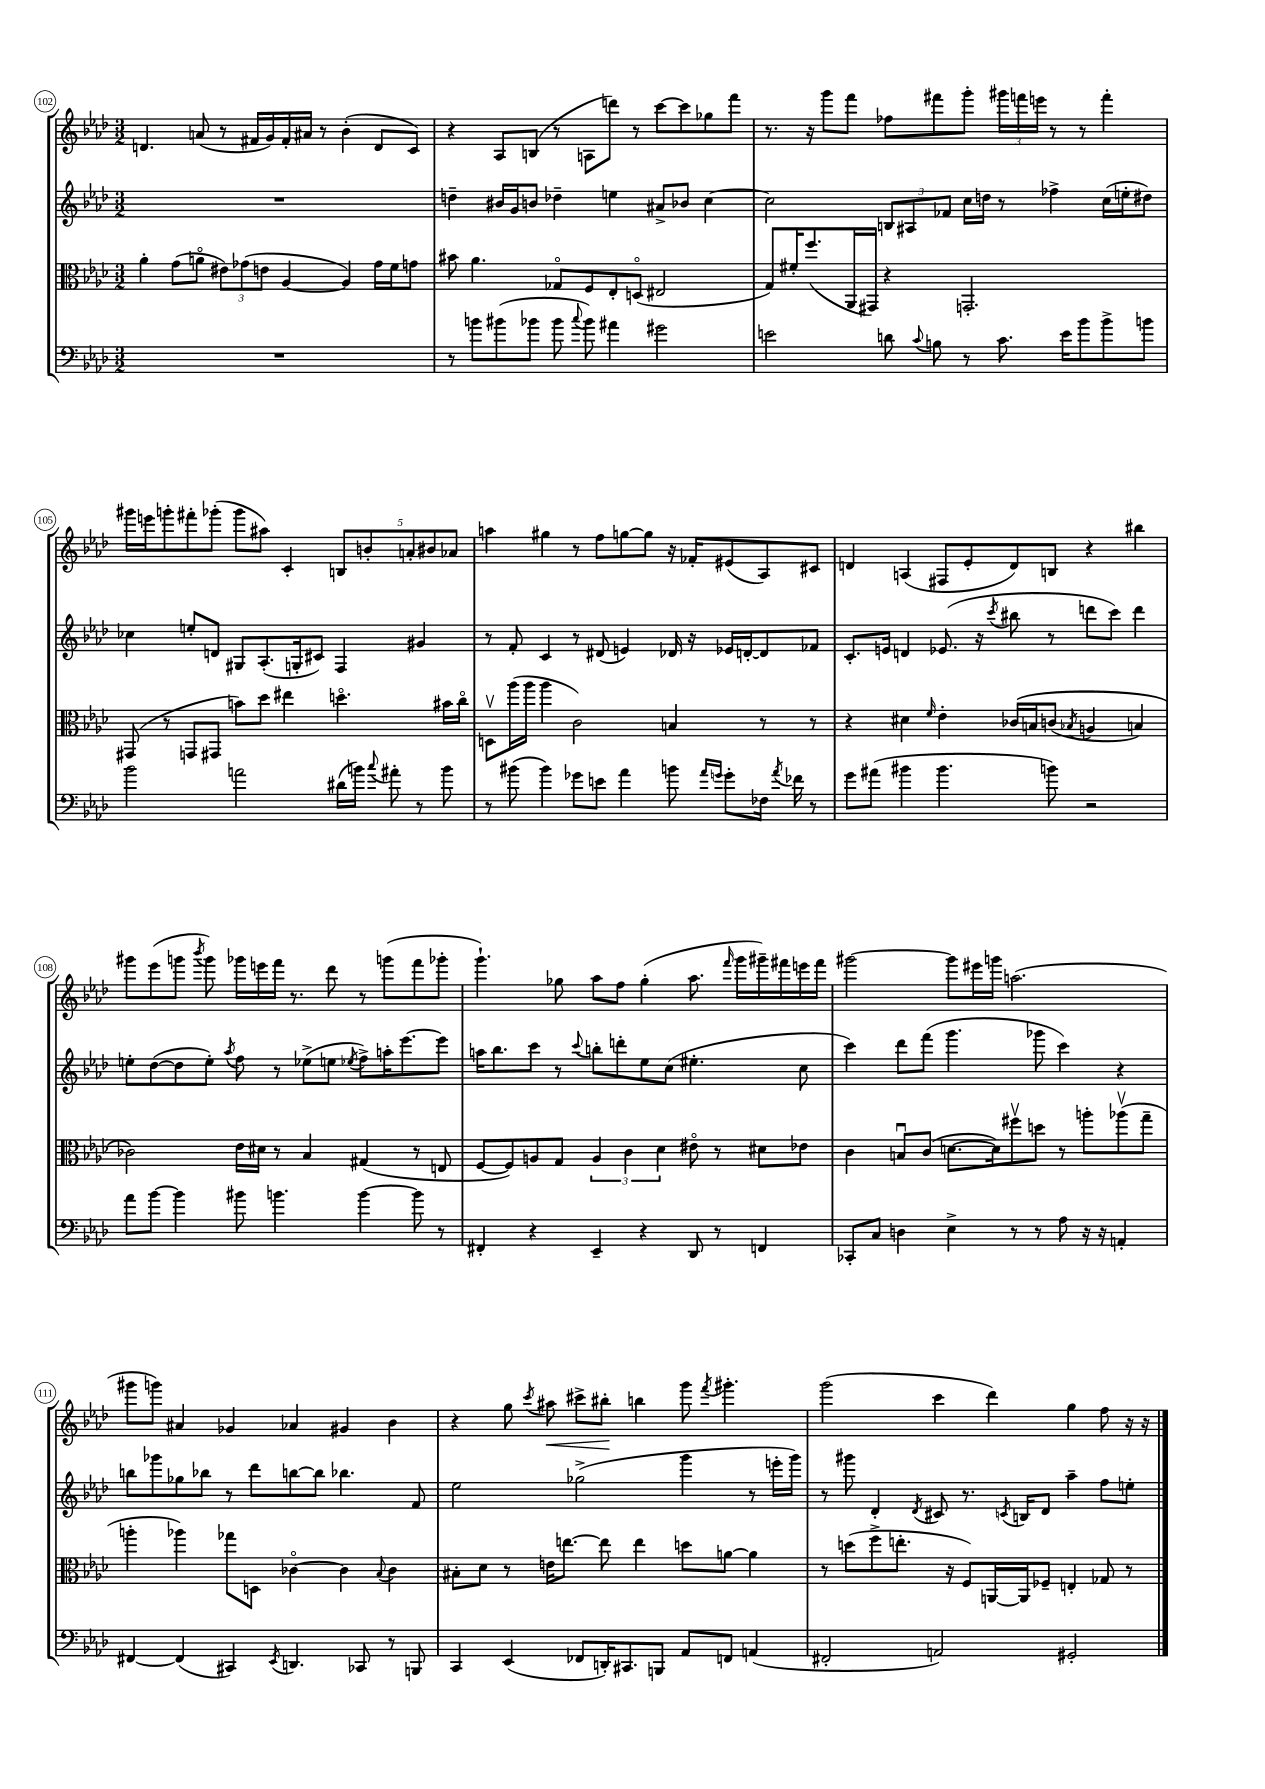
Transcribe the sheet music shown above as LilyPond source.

<<
\new StaffGroup <<
\new Staff = "s0" {
    \clef treble \key aes \major \numericTimeSignature \time 3/2
    \autoBeamOff d'4. a'8( r8 fis'16[ g'16) fis'16-. ais'16] r8 bes'4-.( d'8[ c'8]) |
    r4 aes8[ b8]( r8 a8[ d'''8]) r8 c'''8[~ c'''8 ges''8 f'''8] |
    r8. r16 g'''8[ f'''8] fes''8[ fis'''8 g'''8]-. \tuplet 3/2 { gis'''16[ f'''16 e'''16] } r8 r8 f'''4-. |
    gis'''16[ e'''16 g'''8-. fis'''8-. ges'''8]-.( ges'''8[ ais''8]) c'4-. \tuplet 5/4 { b8[ b'8-. a'8-. bis'8 aes'8] } |
    a''4 gis''4 r8 f''8[ g''8~ g''8] r16 fes'16[-. eis'8( aes8) cis'8] |
    d'4 a4( fis8[ ees'8-. d'8) b8] r4 bis''4 |
    gis'''8[ ees'''8( g'''8] \acciaccatura { bes'''8 } g'''8) ges'''16[ e'''16 f'''16] r8. des'''8 r8 g'''8[( f'''8 ges'''8]-. |
    g'''4.-!) ges''8 aes''8[ f''8] ges''4-.( aes''8. \grace { f'''16 } g'''16[ gis'''16--) fis'''16 e'''16 fis'''16] |
    gis'''2~ gis'''8[ eis'''16 g'''16] a''2.( |
    gis'''8[ g'''8]) ais'4 ges'4 aes'4 gis'4 bes'4 |
    r4 g''8 \acciaccatura { c'''8 } ais''8\< cis'''8[-> bis''8]-.\! b''4 g'''8 \acciaccatura { f'''8 } gis'''4.-. |
    g'''2( c'''4 des'''4) g''4 f''8 r16 r16 \bar "|." |
}
\new Staff = "s1" {
    \clef treble \key aes \major \numericTimeSignature \time 3/2
    \autoBeamOff R1. |
    d''4-- bis'16[ g'16 b'8] des''4-- e''4 ais'8[-> bes'8] c''4~ |
    c''2 \tuplet 3/2 { b8[ ais8 fes'8] } c''16[ d''16] r8 fes''4-> c''16[( e''16-. dis''8]) |
    ces''4 e''8[-. d'8] gis8[ aes8.-.( g16-. cis'8]) f4 gis'4 |
    r8 f'8-. c'4 r8 dis'8( e'4) des'16 r16 ees'16[ d'16~-. d'8 fes'8] |
    c'8.[-. e'16] d'4 ees'8.( r16 \acciaccatura { c'''8 } bis''8 r8 d'''8[ c'''8]) d'''4 |
    e''8[-. des''8~( des''8 e''8]-.) \acciaccatura { aes''8 } f''8 r8 ees''8[->( e''8] \acciaccatura { ees''8 } f''8[->) a''16-. ees'''8.~ ees'''8] |
    a''16[ bes''8. c'''8] r8 \appoggiatura { c'''8 } b''8[-. d'''8-. ees''8 c''8]( eis''4.-. c''8 |
    c'''4) des'''8[ f'''8]( g'''4. ges'''8 c'''4) r4 |
    b''8[ ges'''8 ges''8 bes''8] r8 des'''8[ b''8~ b''8] bes''4. f'8 |
    ees''2 ges''2->( g'''4 r8 e'''16[-. g'''16]) |
    r8 gis'''8 des'4-. \acciaccatura { des'8 } cis'8 r8. \acciaccatura { c'8 } b16[ des'8] aes''4-- f''8[ e''8]-. \bar "|." |
}
\new Staff = "s2" {
    \clef alto \key aes \major \numericTimeSignature \time 3/2
    \autoBeamOff aes'4-. g'8[( a'8]\flageolet \tuplet 3/2 { eis'8[) ges'8( e'8] } aes4~ aes4) ges'16[ f'16 g'8] |
    bis'8 aes'4. ges8[\flageolet f8 ees8-. d8]\flageolet( eis2 |
    g8[) fis'16-. f''8.( aes,16 gis,16]) r4 g,2.-. |
    gis,8( r8 g,8[ gis,8] b'8[) des''8] eis''4 d''4.\flageolet bis'16[ c''16]\flageolet |
    d8[\upbow aes''16( aes''16] aes''4 c'2) b4 r8 r8 |
    r4 dis'4 \grace { f'16 } ees'4-. ces'16[\( b16 c'8]( \acciaccatura { bes8 } a4 b4) |
    ces'2\) ees'16[ dis'16] r8 bes4 gis4( r8 e8 |
    f8[~ f8) a8 g8] \tuplet 3/2 { a4 c'4 des'4 } eis'8\flageolet r8 dis'8[ ees'8] |
    c'4 b8[\downbow c'8]( d'8.[~ d'16) fis''8\upbow d''8] r8 a''8[-. aes''8\upbow( g''8]-- |
    a''4-. aes''4) ges''8[ d8] ces'4~\flageolet ces'4 \appoggiatura { bes8 } ces'4 |
    bis8[-. des'8] r8 e'16[ e''8.]~ e''8 e''4 d''8[ a'8]~ a'4 |
    r8 d''8[( f''8-> e''8.]-. r16 f8[) a,16~ a,16 fes8]-- e4-. ges8 r8 \bar "|." |
}
\new Staff = "s3" {
    \clef bass \key aes \major \numericTimeSignature \time 3/2
    \autoBeamOff R1. |
    r8 b'8[ bis'8( bes'8] bes'8 \appoggiatura { c''8 } bes'8) ais'4 gis'2 |
    e'2 d'8 \appoggiatura { c'8 } b8 r8 c'8. e'16[ bes'8 bes'8-> b'8] |
    bes'2 a'2 dis'16[( b'16]) \appoggiatura { c''8 } ais'8-. r8 b'8 |
    r8 bis'8( bis'4) ges'8[ e'8] aes'4 b'8 \grace { aes'16[ g'16] } g'8[-. fes16] \acciaccatura { aes'8 } fes'16 r8 |
    g'8[ ais'8]( bis'4 bis'4. b'8) r2 |
    aes'8[ bes'8]~ bes'4 bis'8 b'4. b'4~ b'8 r8 |
    fis,4-. r4 ees,4-- r4 des,8 r8 f,4 |
    ces,8[-. c8] d4 ees4-> r8 r8 aes8 r16 r16 a,4-. |
    fis,4~ fis,4( cis,4) \acciaccatura { ees,8 } d,4. ces,8 r8 b,,8 |
    c,4 ees,4( fes,8[ d,16-.) cis,8. b,,8] aes,8[ f,8] a,4( |
    fis,2-. a,2) gis,2-. \bar "|." |
}
>>
>>
\layout { \context { \Score currentBarNumber = #102 \override BarNumber.stencil = #(make-stencil-circler 0.1 0.3 ly:text-interface::print) } }
